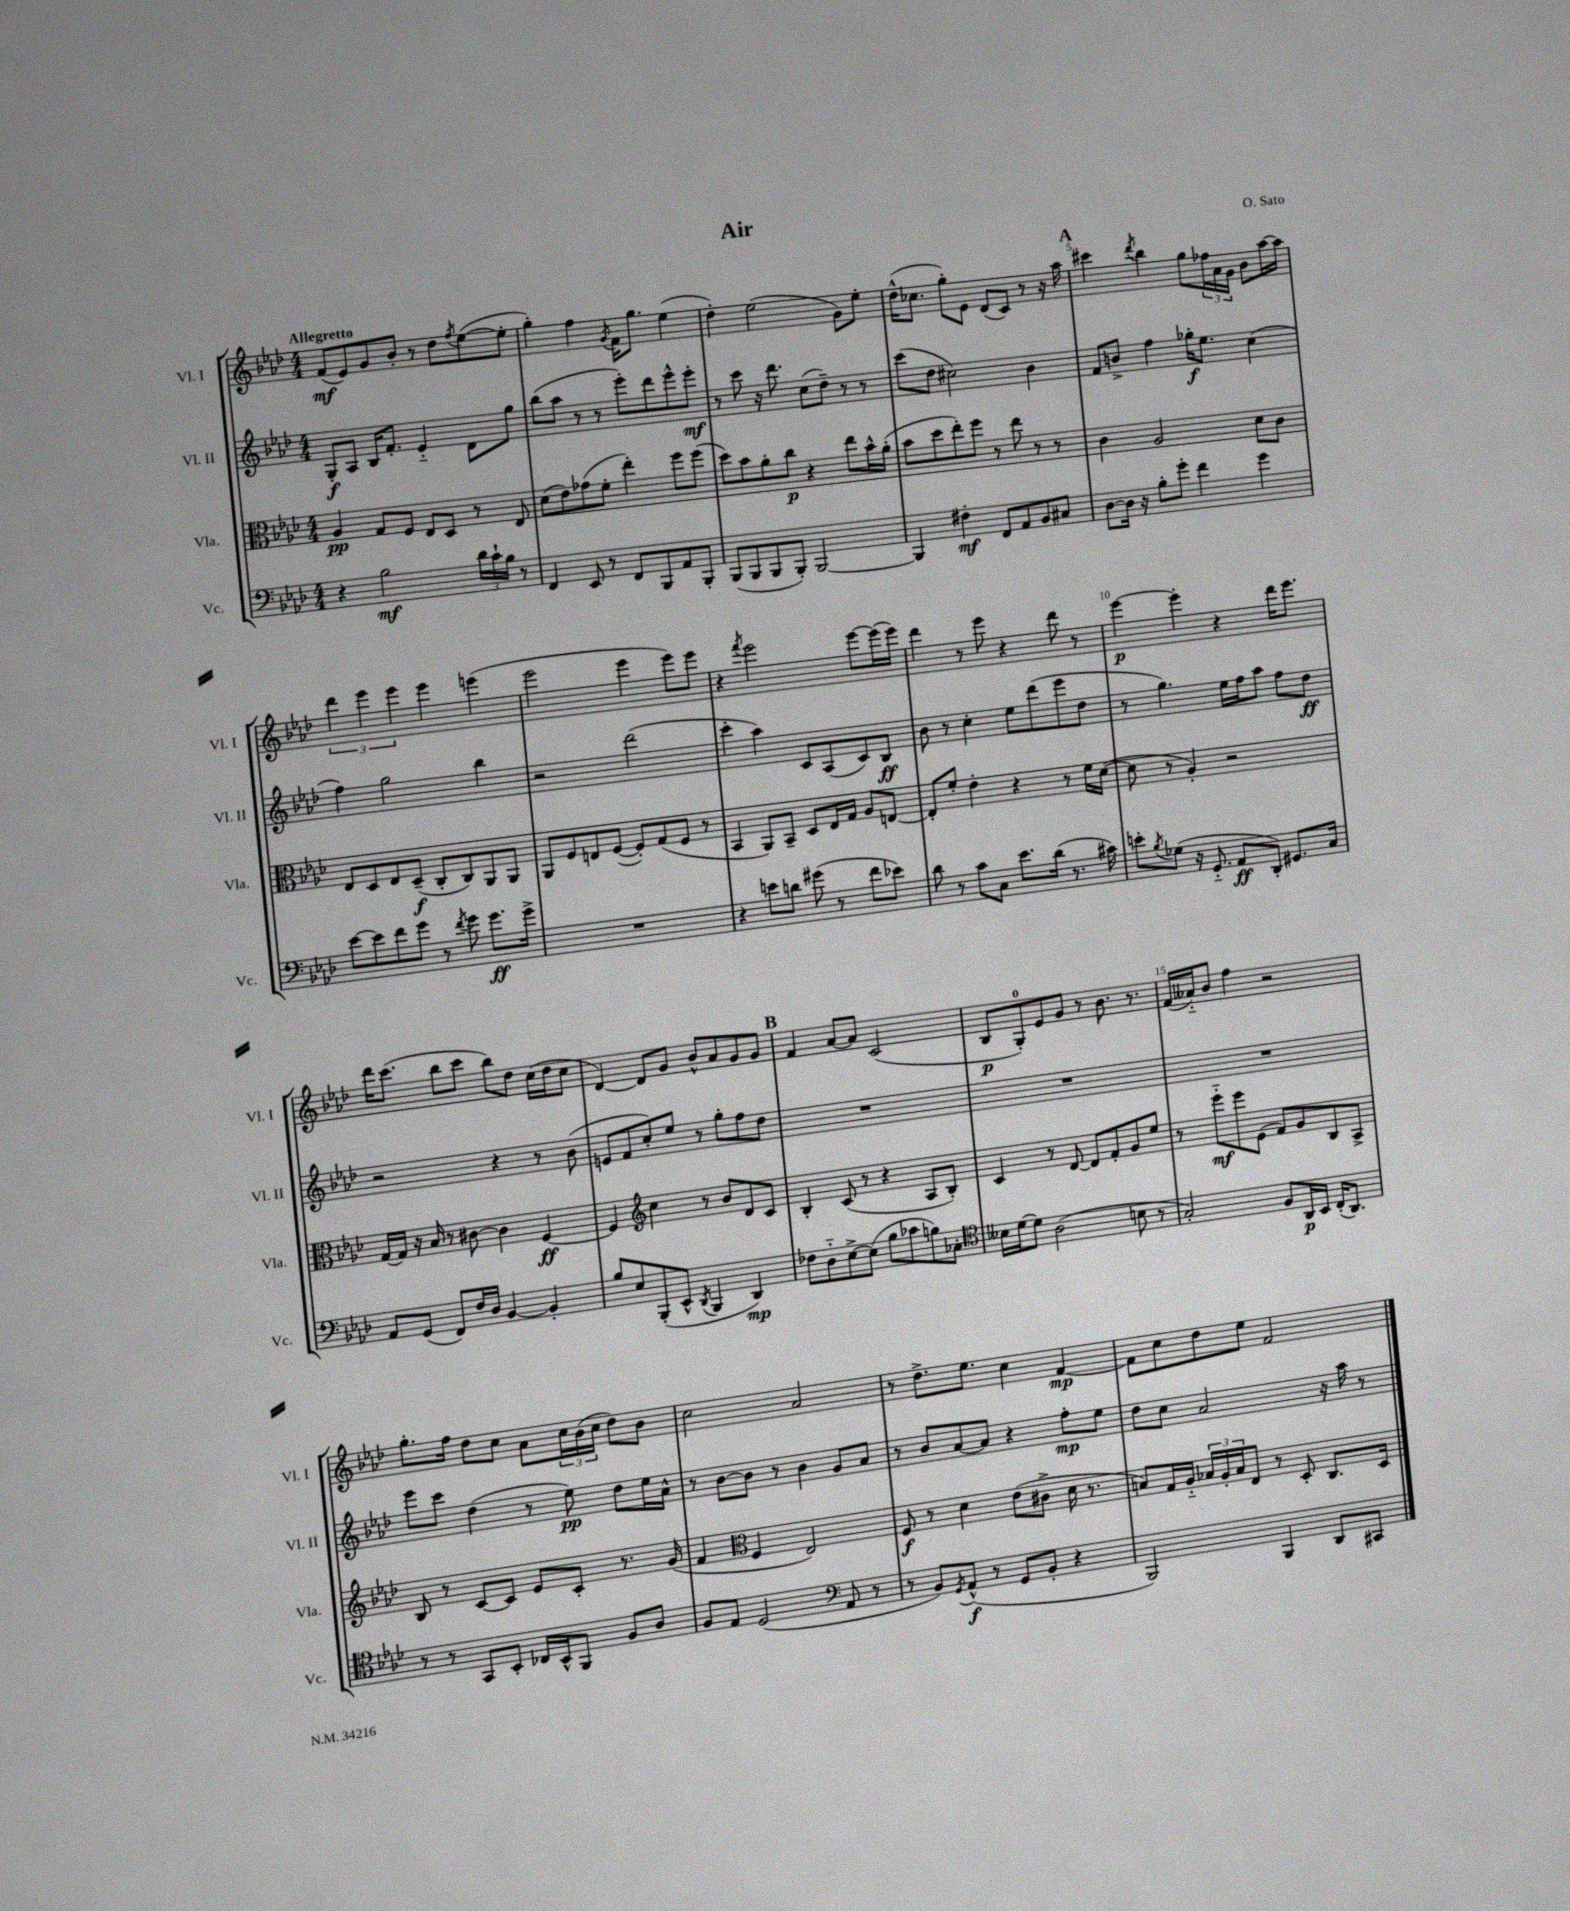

**kern	**kern	**kern	**kern
*staff4	*staff3	*staff2	*staff1
*clefF4	*clefC3	*clefG2	*clefG2
*k[b-e-a-d-]	*k[b-e-a-d-]	*k[b-e-a-d-]	*k[b-e-a-d-]
*M4/4	*M4/4	*M4/4	*M4/4
4r	4A-/	8G'/L	(8f/L
.	.	8A-/J	8e-/)
2B-\	8G/L	16B-/LK	8g/
.	.	8.f'/J	.
.	8F/J	.	8b-'/J
.	8E-/L	4e-'~/	8r
.	8D-/J	.	8dd-\L
.	.	.	8qff/
24d-\LL	8r	8d-\L	([8ee-\
24c`\	.	.	.
24B-\JJ	.	.	.
8r	8E-/	8gg\J	8ee-'\]J
=	=	=	=
4FF/	(8d-\L	(8bb-\L	4gg'\)
.	8e-\)	8aa-\J	.
8EE-/	(8g-\	8r	4ff\
8r	8f'\J	8r	.
.	.	.	8qg/
8FF/L	4ee-'\)	8eee-'\L)	16f\LK
.	.	.	8.gg\J
8BBB-/	.	8ddd-\	.
8AA-/	8ff\L	8eee-^^\	(4ee-\
8BBB-'/J	(8ff\J	8eee-'\J	.
=	=	=	=
(8BBB-/L	8dd-\L)	8r	4dd-'\)
8BBB-/	8b-\	8ccc\	.
8BBB-/	8a-'\	16r	(2ee-\
.	.	8.ddd-\	.
8BBB-'/J)	8cc\J	.	.
[2BBB-/	4r	(8cc\L	.
.	.	8dd-~\J)	.
.	8ee-\L	8r	8g\L)
.	16b-^^\L	8r	8ee-'\J
.	(16a-'\JJ	.	.
=	=	=	=
4BBB-/]	8b-\L	(8ccc\L	(16dd-^^\LK
.	.	.	8.cc-\J
.	8dd-\	8dd-\J	.
4F#'\	8ee-'\)	2cc#\)	8gg'\L)
.	8ff\J	.	8e-\J
8FF/L	8r	.	(8d-/L
8AA-/	8ee-\	.	8c/J)
8BB-/	8r	4b-\	8r
8C#/J	8r	.	16r
.	.	.	16aa-\
=	=	=	=
[8D-\L	4c\	8f/L	4ccc#\
16D-\]Jk	.	8b^/J	.
16r	.	.	.
.	.	.	8qddd-/
8B-'\L	2A-/	4ff\	4bb-\
8g'\J	.	.	.
4f\	.	16gg-'\LK	8gg\L
.	.	8.ee-\J	.
.	.	.	24ff-\L
.	.	.	24a-\
.	.	.	24g\JJ
4g\	8d-\L	(4cc\	8b-\L
.	8c\J	.	[16aa-\L
.	.	.	16aa-\]JJ
=	=	=	=
[8e-\L	8E-/L	4ff\)	6ddd-\
8e-\]	8D-/	.	.
.	.	.	6eee-\
8f\	8E-/	2gg\	.
.	.	.	6eee-\
8g\J	(8D-~/J	.	.
8r	8C'/L	.	4eee-\
8qf/	.	.	.
8g\	8C/)	.	.
8.g\L	8AA-/	4bb-\	(4eee\
.	8AA-/J	.	.
16g^\Jk	.	.	.
=	=	=	=
1r	8AA-/L	2r	2eee-\
.	8F/	.	.
.	8E/	.	.
.	([8F/J	.	.
.	8F'/]L)	(2ddd-\	4eee-\
.	(8G/	.	.
.	8F/J	.	8eee-\L)
.	8r	.	8eee-\J
=	=	=	=
4r	4BB-/	4ccc'\	4r
.	.	.	8qfff/
8e\L	8AA-/L)	4aa-\)	2eee-\
8d\J	8BB-~/J	.	.
(8g#\	8D-/L	8c/L	.
8r	16E-/L	(8A-/	.
.	16G/JJ	.	.
8f\L	8A-/L	8c/)	[8eee-\L
8e-\J)	[8E/J	8B-/J	(16eee-\]L
.	.	.	16eee-\JJ)
=	=	=	=
8d-\	8E'/]L	8b-\	4ddd-\
8r	8f'/J	8r	.
8c\L	4e-'\	4cc'\	8r
8C\J	.	.	8eee-\
8.e-\L	4r	8ee-\L	4r
.	.	(8ddd-\	.
(16d-\Jk	.	.	.
8.r	8r	8eee-\	8ddd-\
.	16f\LL	8dd-\J	8r
16c#\)	([16d-\JJ	.	.
=	=	=	=
8e'\L	8d-\]	8r	[4eee-\
8qB-/	.	.	.
(8G-\J	8r	4.gg\)	.
16r	4A-'/)	.	4eee-'\]
8.GG'~/	.	.	.
8AA-/L	2r	16ee-\LL	4r
.	.	16ff\J	.
8DD-'/J)	.	8aa-\J	.
8.GG#/L	.	8ff\L	16ddd-\LK
.	.	.	8.eee-\J
.	.	8dd-\J	.
16C/Jk	.	.	.
=	=	=	=
8AA-/L	[16G/LL	2r	16ddd-\LK
.	16G/]JJ	.	(8.ccc\J
(8GG/J	16r	.	.
.	16B-/	.	.
8FF/L)	8r	.	8bb-\L
16F/L	[8c#\	.	8ccc\J
16D-/JJ	.	.	.
[4BB-/	4c#\]	4r	8bb-\L)
.	.	.	8dd-\J
4BB-'/]	[4F/	8r	(16cc\LL
.	.	.	16dd-\J
.	.	(8b-\	8cc\J
=	=	=	=
8B-/L	4F/]	8e/L	[4d-/)
8E-/	.	8f/	.
*	*clefG2	*	*
(8BBB-'/	4cc\	8cc'/)	8d-/]L
8EE-^^/J	.	8ee-/J	8g/J
8qDD-/	.	.	.
4BBB-/	8r	8r	8b-^^/L
.	8b-/L	8gg'\L	8a-/
4DD-/)	8d-/	8ff\	8g/
.	8c/J	8dd-\J	8g/J
=	=	=	=
8F-\L	4B-'/	1r	4f/
8D-'~\	.	.	.
[8E-^\	(8c/	.	[8a-/L
(8E-\]J	8r	.	8a-/]J
8B-\L	4r	.	(2c/
8c-\	.	.	.
8B\)	8A-/L	.	.
8C-'\J	8B-'/J)	.	.
=	=	=	=
*clefC4	*	*	*
16B--\LL	4c/	1r	8B-/L
[16d-\J	.	.	.
8d-\]J	.	.	8G'/)
(2A-\	8r	.	8e-/
.	[8d-/	.	8g/J
.	8d-/]L	.	8r
.	8f'/	.	8.b-\
8B\	8g/	.	.
.	.	.	8.r
8r	8ee-/J	.	.
=	=	=	=
2G'/)	8r	1r	(16f/LL
.	.	.	16a--'~/J)
.	8eee-'~\L	.	8b-/J
.	8eee-\	.	4ff\
.	(8e-\J	.	.
8F/L	8f/L)	.	2r
16AA-/L	8g/	.	.
16BB-/JJ	.	.	.
(16C'/LK	8B-/	.	.
8.AA-/J)	.	.	.
.	8A-^/J	.	.
=	=	=	=
8r	8B-/	8eee-\L	8.gg'\L
8r	8r	8ccc\J	.
.	.	.	16ff\Jk
8GG/L	[8c/L	(4dd-\	8dd-\L
8BB-'/J	8c/]J	.	8cc\J
16C-/LL	8e-/L	8r	8a-\L
16BB-^^/J	.	.	.
8FF/J	8c'/J	8ee-\)	24cc\L
.	.	.	(24b-\
.	.	.	24cc\JJ
8F/L	8.r	8dd-\L	8dd-\L)
8A-/J	.	16ee-\L	8b-\J
.	(16g/	16a-^^\JJ	.
=	=	=	=
8F/L	4f/	8r	2cc\
8E-/J	.	[8b-\L	.
*	*clefC3	*	*
(2D-/	4F/	8b-\]J	.
.	.	8r	.
.	2E-/)	4b-\	2a-/
*clefF4	*	*	*
8AA-/	.	8g/L	.
8r	.	8a-/J	.
=	=	=	=
8r	8F/	8r	8r
8BB-/L)	8r	8b-/L	8.dd-^\L
8qGG/	.	.	.
(8AA-^^/J	4d-\	[8a-/	.
.	.	.	8.ee-\J
8r	.	8a-/]J	.
8GG/L	(8e-\L	4r	4cc\
8BB-'/J	8c#^\J	.	.
4r	16d-\	8ff'\L	[4f/
.	8.r	.	.
.	.	8ee-\J	.
=	=	=	=
2BBB-/)	8B/L)	8dd-\L	8f\]L
.	16G/L	8cc\J	8cc\
.	16A-'~/JJ	.	.
.	24B-/LL	2a-/	8dd-\
.	24A-'/	.	.
.	24B-/J	.	.
.	8E-/J	.	8ee-\J
4BBB-/	8r	.	2f/
.	8D-'/	.	.
8DD-/L	8.C/L	16r	.
.	.	16aa-\	.
8CC#/J	.	8r	.
.	16D-/Jk	.	.
==	==	==	==
*-	*-	*-	*-
